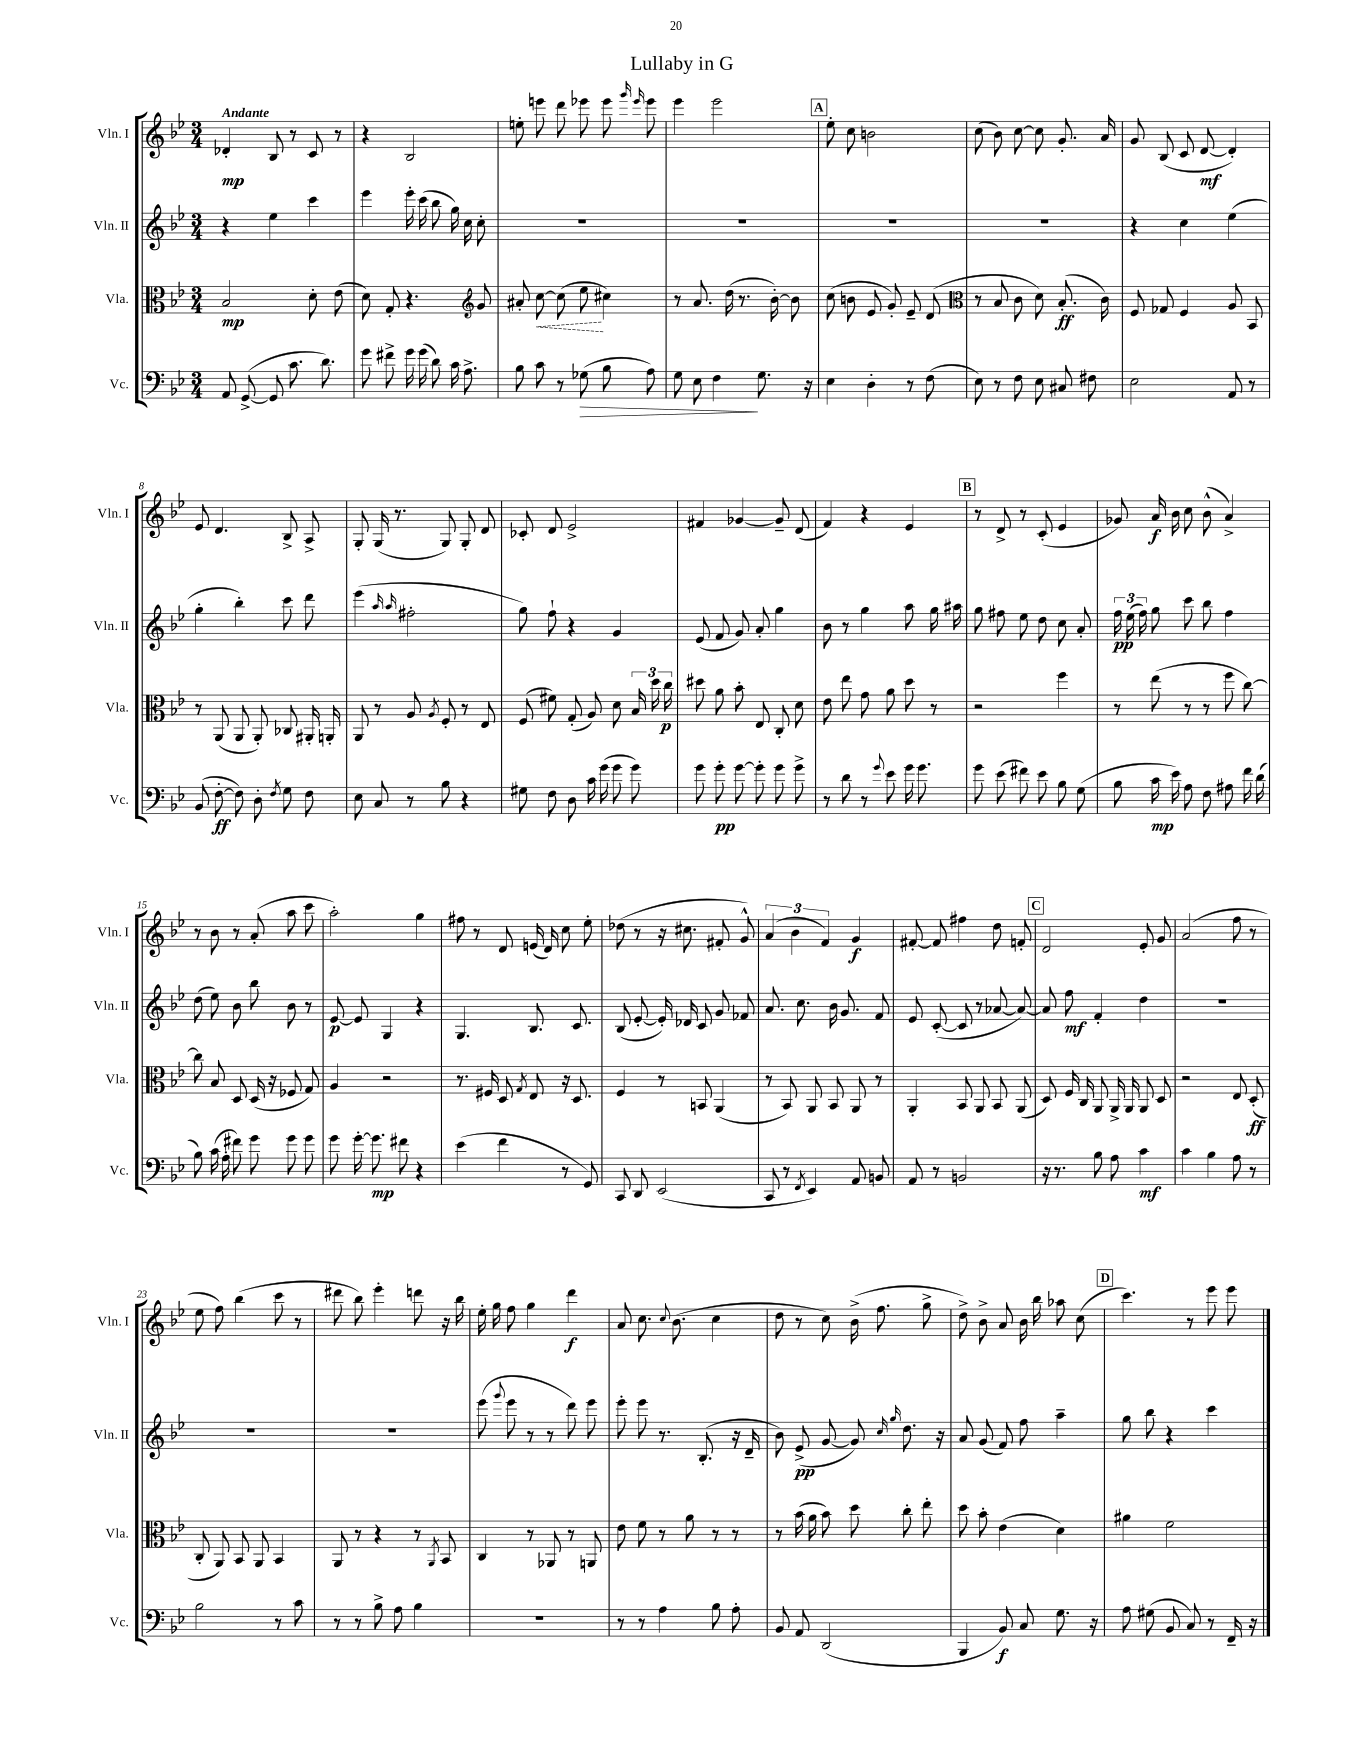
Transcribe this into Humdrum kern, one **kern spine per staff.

**kern	**kern	**kern	**kern
*staff4	*staff3	*staff2	*staff1
*clefF4	*clefC3	*clefG2	*clefG2
*k[b-e-]	*k[b-e-]	*k[b-e-]	*k[b-e-]
*M3/4	*M3/4	*M3/4	*M3/4
8AA	2B-	4r	4d-'
([8GG^	.	.	.
8GG]	.	4ee-	8B-
8.c	.	.	8r
.	8d'	4ccc	8c
8.d)	.	.	.
.	(8e-	.	8r
=	=	=	=
8g	8d)	4eee-	4r
8f#^	8G'	.	.
16g	4.r	16eee-'	2B-
(16g	.	(16ccc	.
8d)	.	8bb-	.
16c	.	16gg)	.
8.A^	.	16cc	.
*	*clefG2	*	*
.	8g	8cc'	.
=	=	=	=
8B-	8a#'	2.r	8ee'
8c	[8cc	.	8eee
8r	(8cc]	.	8ddd
(8G-	8ee-	.	8eee-
8B-	4cc#)	.	8eee-
.	.	.	16qqggg
.	.	.	16qqeee-
8A)	.	.	8eee-
=	=	=	=
8G	8r	2.r	4eee-
8E-	8.a	.	.
4F	.	.	2eee-
.	(16dd	.	.
.	8.r	.	.
8.G	.	.	.
.	[16b-')	.	.
.	8b-]	.	.
16r	.	.	.
=	=	=	=
4E-	(8cc	2.r	8ee-'
.	8b	.	8cc
4D'	8e-	.	2b
.	8g')	.	.
8r	8e-~	.	.
(8F	(8d	.	.
=	=	=	=
*	*clefC3	*	*
8E-)	8r	2.r	(8cc
8r	8B-	.	8b-)
8F	8c	.	[8cc
8E-	8d)	.	8cc]
8C#	(8.B-'	.	8.g'
8F#	.	.	.
.	16c)	.	16a
=	=	=	=
2E-	8F	4r	8g
.	8G-	.	(8B-
.	4F	4cc	8c
.	.	.	[8d
8AA	8A	(4ee-	4d'])
8r	8BB-	.	.
=	=	=	=
(8BB-	8r	4gg'	8e-
[8F'	(8AA	.	4.d
8F])	8AA	4bb-')	.
8D'	8AA')	.	.
8qF	.	.	.
8G	8C-	8ccc	8B-^
8F	16AA#'	8ddd	8A^
.	16AA'	.	.
=	=	=	=
8E-	8AA	(4eee-	8G'
8C	8r	.	(16G
.	.	.	8.r
.	.	16qqaa	.
.	.	16qqaa	.
8r	8A	2ff#'	.
.	8qA	.	.
8B-	8F'	.	8G)
4r	8r	.	8G'
.	8E-	.	8d
=	=	=	=
8G#	(8F	8gg)	8c-'
8F	8f#)	8ff`	8d
8D	(8G'	4r	2e-^
16c	8A)	.	.
(16g	.	.	.
8g	8d	4g	.
8g)	24B-	.	.
.	24dd	.	.
.	24cc	.	.
=	=	=	=
8g	8dd#	(8e-	4f#
8g'	8a	8f	.
[8g	8b-'	8g)	[4g-
8g']	8E-	8a'	.
8g	8C'	4gg	8g-~]
8g^	8d	.	(8d
=	=	=	=
8r	8e-	8b-	4f)
8d	8ee-	8r	.
8r	8g	4gg	4r
8qqg	.	.	.
8e-	8a	.	.
16g	8dd	8aa	4e-
8.g	.	.	.
.	8r	16gg	.
.	.	16aa#	.
=	=	=	=
8g	2r	8gg	8r
(8e-	.	8ff#	8d^
8f#)	.	8ee-	8r
8e-	.	8dd	(8c'
8B-	4ff	8cc	4e-
(8G	.	8a'	.
=	=	=	=
8B-	8r	24ff	8g-)
.	.	(24ee-	.
.	.	24ff)	.
16c	(8ee-	8gg	16a
16e-)	.	.	16b-
8A	8r	8ccc	8cc
8F	8r	8bb-	(8b-^^
8A#	8ff	4ff	4a^)
16f	[8cc)	.	.
(16d	.	.	.
=	=	=	=
8B-)	8cc]	(8dd	8r
(16c	8B-	8ee-)	8b-
16A'	.	.	.
8f#)	8D	8b-	8r
8g	(16D	8bb-	(8a'
.	16r	.	.
8g	8F-	8b-	8aa
8g	8G)	8r	8ccc
=	=	=	=
8g	4A	[8e-	2aa')
[16g'	.	8e-]	.
8.g]	.	.	.
.	2r	4G	.
8f#	.	.	.
4r	.	4r	4gg
=	=	=	=
(4e-	8.r	4.G	8ff#
.	.	.	8r
.	16F#	.	.
4f	8D	.	8d
.	8qG	.	.
.	8E-	8.B-	(16e
.	.	.	16d)
8r	16r	.	8cc
.	8.D	8.c	.
8GG)	.	.	8ee-'
=	=	=	=
8CC	4F	(8B-	(8dd-
8DD	.	[8e-'	8r
(2EE-	8r	16e-'])	16r
.	.	16d-	8.cc#
.	8BB	8c	.
.	(4AA	8g	8f#'
.	.	8f-	8g^^)
=	=	=	=
8CC	8r	8.a	(6a
8r	8BB-)	.	.
.	.	.	6b-
.	.	8.cc	.
8qFF	.	.	.
4EE-)	8AA	.	.
.	.	.	6f)
.	8BB-	16b-	.
.	.	8.g	.
8AA	8AA	.	4g
8BB	8r	8f	.
=	=	=	=
8AA	4AA'	8e-	[8f#'
8r	.	([8c'	8f#]
2BB	8BB-	8c]	4ff#
.	8AA	8r	.
.	8BB-	[8a-	8dd
.	(8AA	8a-_)	8f'
=	=	=	=
16r	8D)	8a-]	2d
8.r	.	.	.
.	16F	8ff	.
.	16C	.	.
8B-	8AA	4f'	.
8A	16AA^	.	.
.	16AA	.	.
4c	8AA	4dd	8e-'
.	8D	.	8g
=	=	=	=
4c	2r	2.r	(2a
4B-	.	.	.
8A	8E-	.	8ff
8r	(8D'	.	8r
=	=	=	=
2B-	8C'	2.r	8ee-
.	8AA)	.	8ff)
.	8BB-	.	(4bb-
.	8AA	.	.
8r	4BB-	.	8ccc
8c	.	.	8r
=	=	=	=
8r	8AA	2.r	8ddd#
8r	8r	.	8bb-)
8B-^	4r	.	4eee-'
8A	.	.	.
4B-	8r	.	8ddd
.	8qAA	.	.
.	8BB-	.	16r
.	.	.	16bb-
=	=	=	=
2.r	4C	(8eee-	16ee-'
.	.	.	16gg
.	.	8qqggg	.
.	.	8eee-	8ff
.	8r	8r	4gg
.	8AA-	8r	.
.	8r	8ddd)	4ddd
.	8AA	8eee-	.
=	=	=	=
8r	8e-	8eee-'	8a
8r	8f	8eee-	8.cc
4A	8r	8.r	.
.	.	.	8qqcc
.	.	.	(8.b-
.	8a	.	.
.	.	(8.B-'	.
8B-	8r	.	4cc
8A'	8r	16r	.
.	.	16d~	.
=	=	=	=
8BB-	8r	8b-)	8dd
8AA	(16b-	(8e-^	8r
.	16a	.	.
(2DD	8b-)	[8g	8cc)
.	8dd	8g])	(16b-^
.	.	.	8.ff
.	.	16qqcc	.
.	.	16qqgg	.
.	8cc'	8.dd	.
.	8ee-'	.	8gg^
.	.	16r	.
=	=	=	=
4BBB-	8dd	8a	8dd^)
.	8b-'	(8g	8b-^
8BB-)	(4e-	8f)	8a
8C	.	8ff	16b-
.	.	.	16bb-
8.G	4d)	4aa~	8aa-
.	.	.	(8cc
16r	.	.	.
=	=	=	=
8A	4a#	8gg	4.ccc)
(8G#	.	8bb-	.
8BB-	2f	4r	.
8C)	.	.	8r
8r	.	4ccc	8eee-
16FF~	.	.	8eee-
16r	.	.	.
==	==	==	==
*-	*-	*-	*-
